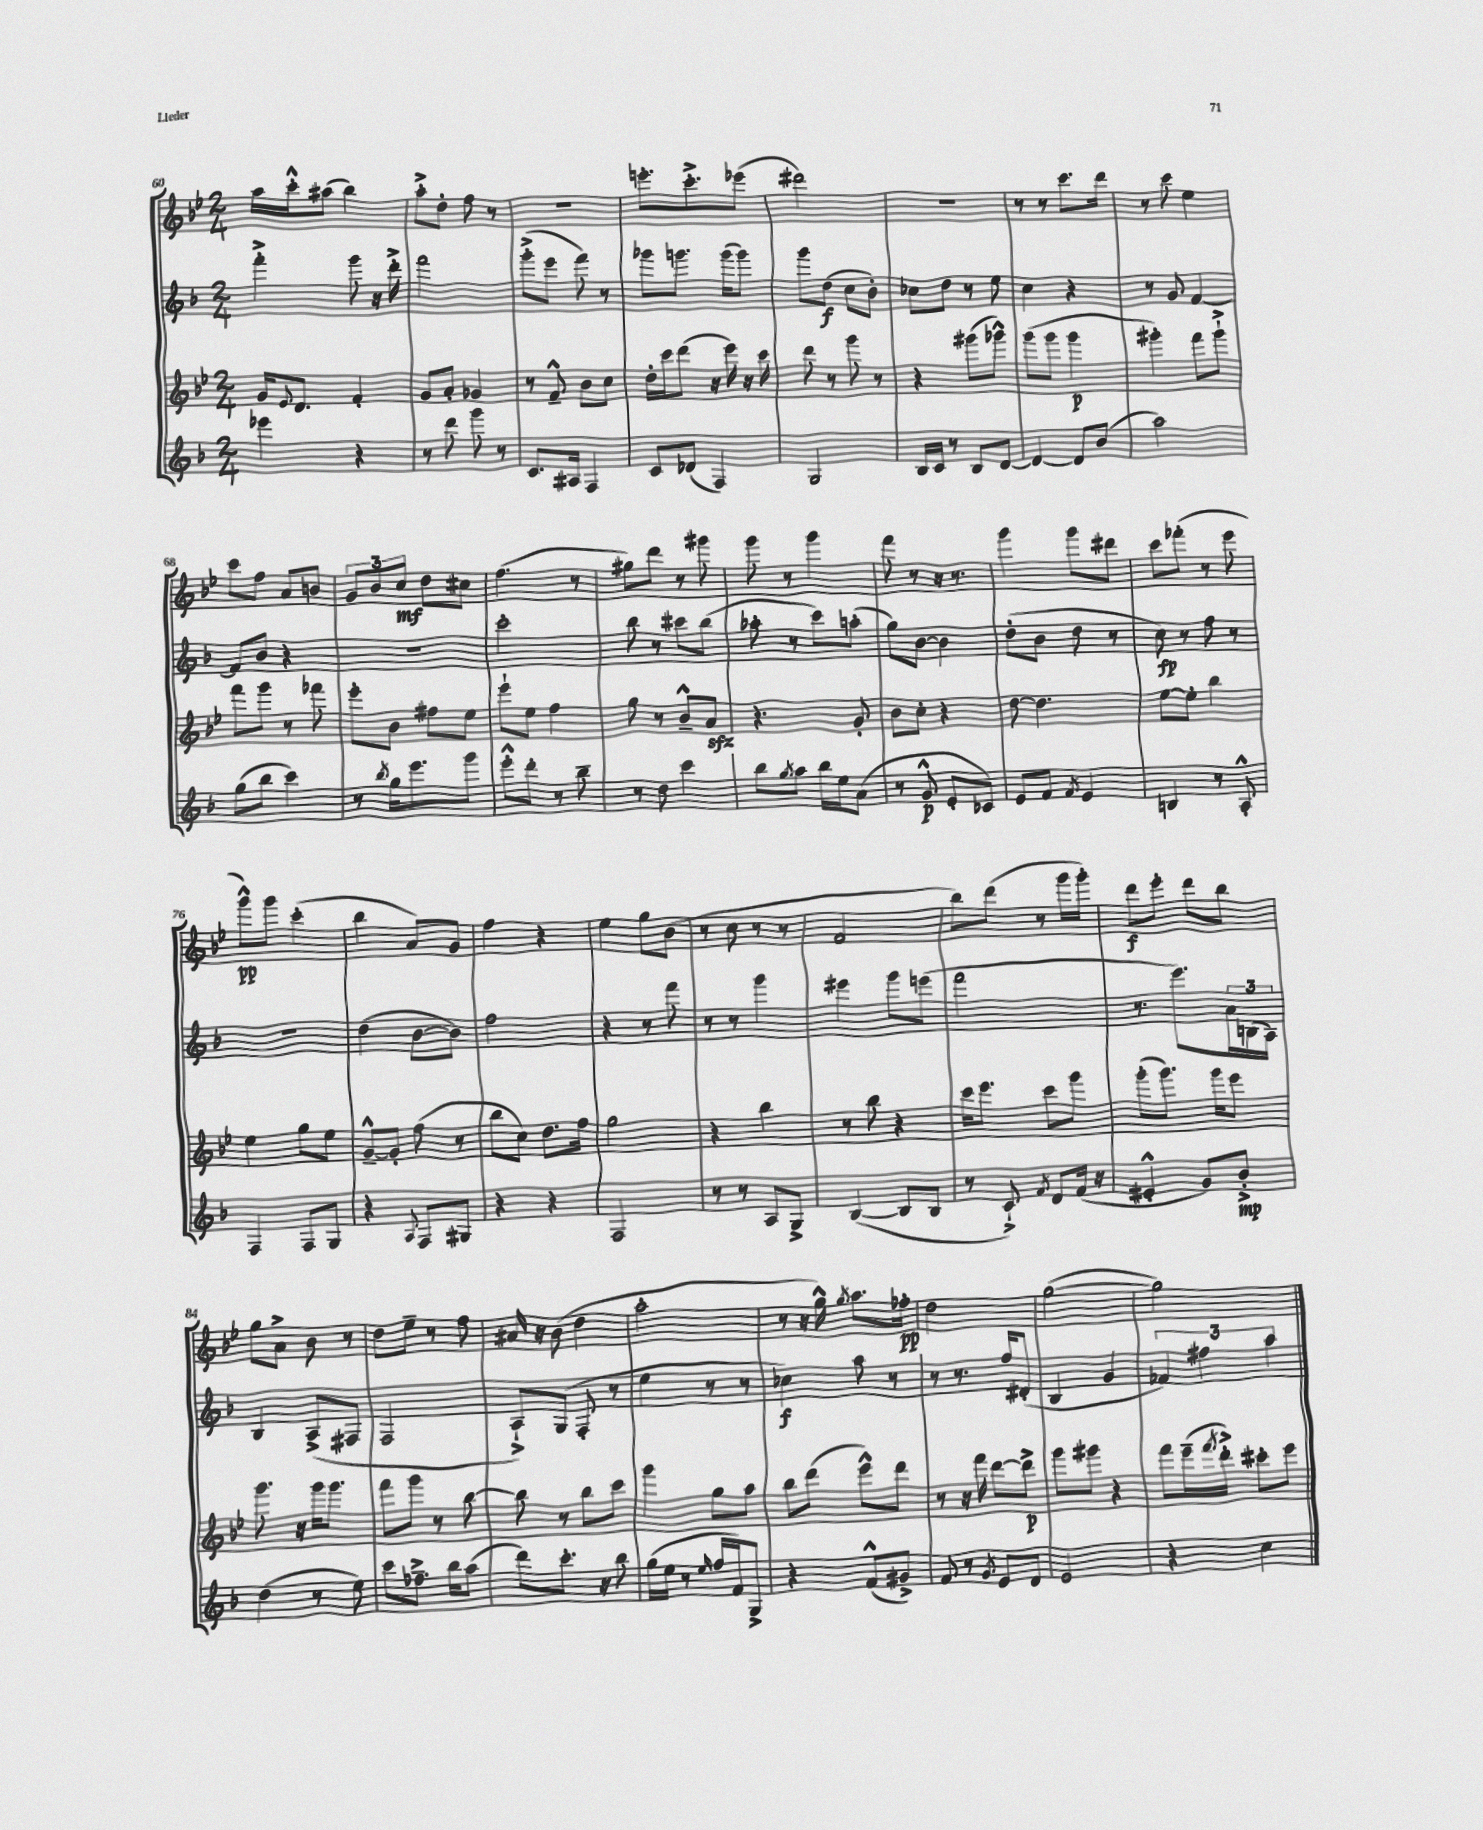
<<
\new StaffGroup <<
\new Staff = "s0" {
    \clef treble \key bes \major \numericTimeSignature \time 2/4
    a''16 c'''16-.-^ ais''8( bes''4) |
    a''8-.-> d''8-. f''8 r8 |
    R2 |
    e'''8.-. c'''8.-.-> ees'''8( |
    dis'''2) |
    R2 |
    r8 r8 c'''8. d'''16 |
    r8 c'''8 ees''4 |
    c'''8 f''8 a'8 b'8 |
    \tuplet 3/2 { g'8 bes'8 c''8\mf } d''8 cis''8 |
    f''4.( r8 |
    gis''8) d'''8 r8 gis'''8 |
    g'''8 r8 g'''4 |
    f'''8 r8 r16 r8. |
    g'''4 g'''8 dis'''8 |
    c'''8 fes'''8-.( r8 ees'''8 |
    g'''8-^\pp) g'''8 c'''4-.( |
    bes''4 a'8) g'8 |
    f''4 r4 |
    ees''4 g''8 bes'8( |
    r8 c''8 r8 r8 |
    f'2 |
    bes''8) d'''8( r8 g'''16 g'''16-.) |
    d'''8\f ees'''8-. d'''8 bes''8 |
    g''8 a'8-> bes'8 r8 |
    d''8 ees''8-- r8 f''8 |
    ais'16 r16 bes'8( d''4 |
    a''2-. |
    r8 r16 g''16-^) \acciaccatura { g''8 } a''8. fes''16-.\pp |
    d''2 |
    g''2~( |
    g''2) \bar "|." |
}
\new Staff = "s1" {
    \clef treble \key f \major \numericTimeSignature \time 2/4
    f'''4-.-> g'''8 r16 d'''16-.-> |
    f'''2 |
    g'''8-.->( e'''8 f'''8) r8 |
    ges'''8 g'''8. g'''16( g'''8) |
    g'''8 d''8\f( c''8 bes'8-.) |
    ces''8 d''8 r8 e''8 |
    c''4 r4 |
    r8 g'8 f'4~ |
    f'8 bes'8 r4 |
    R2 |
    c'''2-. |
    bes''8 r8 cis'''8 bes''8( |
    aes''8-. r8 c'''8) a''8-.( |
    g''8) bes'8~ bes'4 |
    d''8-.( bes'8 d''8 r8 |
    c''8\fp) r8 f''8 r8 |
    r2 |
    d''4( bes'8~ bes'8) |
    f''2 |
    r4 r8 f'''8 |
    r8 r8 g'''4 |
    eis'''4 g'''8 e'''8( |
    f'''2 |
    r8. e'''8.) \tuplet 3/2 { a'16 b16( a16) } |
    bes4 a8->( fis8 |
    f2 |
    a8-!->) g8( f8-. r8 |
    e''4 r8 r8 |
    ces''4\f) a''8 r8 |
    r8 r8. f''16 dis'8-.( |
    bes4 g'4 |
    \tuplet 3/2 { fes'4) fis''4 a''4 } \bar "|." |
}
\new Staff = "s2" {
    \clef treble \key bes \major \numericTimeSignature \time 2/4
    g'16 \appoggiatura { ees'8 } d'8. f'4-. |
    g'8 a'8-. ges'4 |
    r8 f'8---^ bes'8 c''8 |
    d''16-. c'''16 d'''8( r16 ees'''16) r16 c'''16 |
    d'''8 r8 g'''8 r8 |
    r4 gis'''8( ges'''8-^) |
    g'''8( g'''8 g'''4\p |
    gis'''4-.) f'''8 gis'''8-!-> |
    f'''8 g'''8 r8 fes'''8 |
    ees'''8-. bes'8 fis''8 ees''8 |
    ees'''8-! ees''8 f''4 |
    g''8 r8 bes'8---^ a'8\sfz |
    r4. g'8-. |
    bes'8 c''8-. r4 |
    d''8~ d''4. |
    ees''8~ ees''8-. bes''4 |
    ees''4 g''8 ees''8 |
    g'8~---^ g'8-. f''8( r8 |
    bes''8 c''8) d''8. f''16 |
    g''2 |
    r4 bes''4 |
    r8 bes''8 r4 |
    c'''16 ees'''8. c'''8 g'''8 |
    g'''8-.( g'''8.) g'''16 ees'''8 |
    g'''8. r16 g'''16 g'''8. |
    f'''8 g'''8 r8 bes''8~ |
    bes''8 r8 bes''8 c'''8 |
    g'''4 g''8 a''8 |
    bes''8 d'''8( ees'''8-^) d'''8 |
    r8 r16 f'''16 d'''8~ d'''8->\p |
    g'''8 gis'''8 r4 |
    f'''8 ees'''16--( \acciaccatura { f'''8 } d'''16-.->) cis'''8-. ees'''8 \bar "|." |
}
\new Staff = "s3" {
    \clef treble \key f \major \numericTimeSignature \time 2/4
    ees'''4 r4 |
    r8 d'''8 g'''8 r8 |
    c'8. ais16 f4 |
    c'8 des'8( f4) |
    g2 |
    bes16 c'16 r8 bes8 d'8~ |
    d'4~ d'8 bes'8( |
    a''2) |
    g''8( bes''8 c'''4) |
    r8 \acciaccatura { bes''8 } g''16 e'''8. g'''8 |
    e'''8-.-^ d'''8-. r8 bes''8-- |
    r8 d''8 c'''4 |
    bes''8 \acciaccatura { g''8 } a''8 bes''16 e''16 a'8( |
    r8 g'8-^\p e'8-. ces'8) |
    e'8 f'8 \acciaccatura { f'8 } e'4 |
    b4 r8 a8-.-^ |
    f4 f8 g8 |
    r4 \appoggiatura { a8 } f8 gis8 |
    r4 r4 |
    f2 |
    r8 r8 a8 g8-> |
    bes4~( bes8 bes8 |
    r8 c'8-!->) \acciaccatura { f'8 } d'8 f'16( r16 |
    eis'4-.-^ g'8) bes'8-.->\mp |
    d''4( r8 e''8) |
    c'''8 fes''8.---> bes''16 a''8( |
    d'''8) c'''8.-. r16 bes''8 |
    g''16( e''16 r8 \grace { e''16 } f''16 f'16) g8-> |
    r4 f'8-^( gis'8->) |
    f'8 r8 \acciaccatura { g'8 } e'8 d'8 |
    e'2 |
    r4 c''4 \bar "|." |
}
>>
>>
\layout { \context { \Score currentBarNumber = #60 } }
